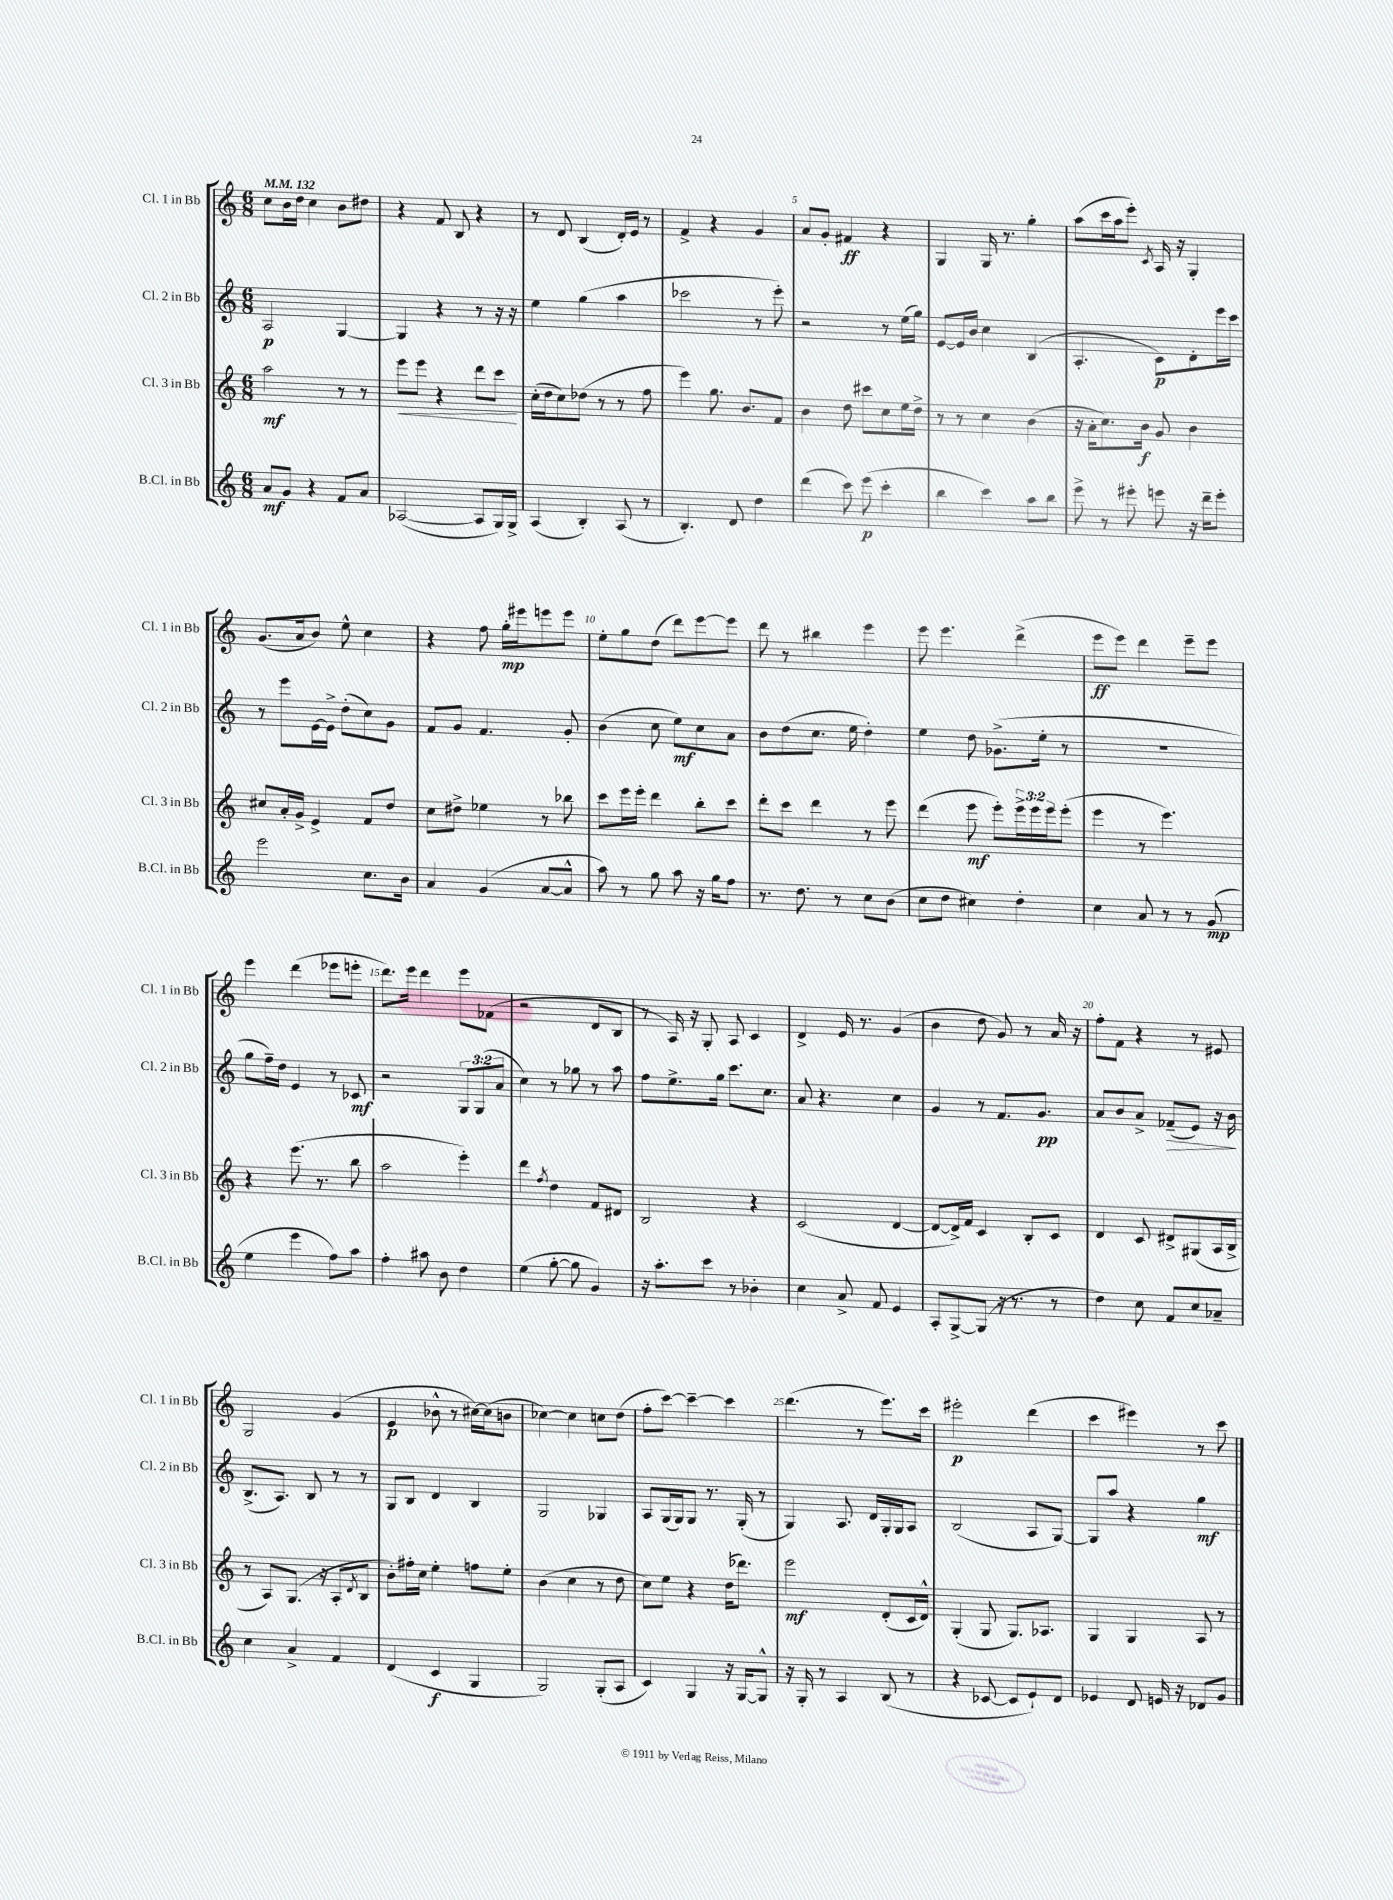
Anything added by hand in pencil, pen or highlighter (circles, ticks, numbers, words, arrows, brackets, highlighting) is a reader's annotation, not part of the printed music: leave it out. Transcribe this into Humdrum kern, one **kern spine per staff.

**kern	**dynam	**kern	**dynam	**kern	**dynam	**kern	**dynam
*part4	*part4	*part3	*part3	*part2	*part2	*part1	*part1
*staff4	*staff4	*staff3	*staff3	*staff2	*staff2	*staff1	*staff1
*I"B.Cl. in Bb	*	*I"Cl. 3 in Bb	*	*I"Cl. 2 in Bb	*	*I"Cl. 1 in Bb	*
*I'B.Cl. in Bb	*	*I'Cl. 3 in Bb	*	*I'Cl. 2 in Bb	*	*I'Cl. 1 in Bb	*
*clefG2	*	*clefG2	*	*clefG2	*	*clefG2	*
*k[]	*	*k[]	*	*k[]	*	*k[]	*
*M6/8	*	*M6/8	*	*M6/8	*	*M6/8	*
*MM132	*	*MM132	*	*MM132	*	*MM132	*
=1	=1	=1	=1	=1	=1	=1	=1
8a/L	mf	2aa\	mf	2A/	p	8cc\L	.
8g/J	.	.	.	.	.	16b\L	.
.	.	.	.	.	.	16dd\JJ	.
4r	.	.	.	.	.	4cc\	.
8f/L	.	8r	.	[4G/	.	8b\L	.
8a/J	.	8r	.	.	.	8dd#X\J	.
=2	=2	=2	=2	=2	=2	=2	=2
!	!	!	!LO:HP:b	!	!	!	!
([2A-X/	.	8eee\L	<	4G/]	.	4r	.
.	.	8eee\J	.	.	.	.	.
.	.	4r	.	4r	.	8f/	.
.	.	.	.	.	.	8B/	.
8A-/L]	.	8ddd\L	.	8r	.	4r	.
16G/L)	.	8ccc\J	.	16r	.	.	.
16G^/JJ	.	.	.	16r	.	.	.
.	.	.	[	.	.	.	.
=3	=3	=3	=3	=3	=3	=3	=3
(4A/	.	(16cc'\LL	.	4ee\	.	8r	.
.	.	16dd\J	.	.	.	.	.
.	.	8cc\)	.	.	.	8d/	.
4B'/)	.	(8dd-X\J	.	(4gg\	.	(4B/	.
.	.	8r	.	.	.	.	.
(8A/	.	8r	.	4aa\	.	16d'/LL)	.
.	.	.	.	.	.	16e/JJ	.
8r	.	8ff\	.	.	.	8r	.
=4	=4	=4	=4	=4	=4	=4	=4
4.B'/)	.	4eee\)	.	2ccc-X\	.	4f^/	.
.	.	8.gg\	.	.	.	4r	.
8d/	.	.	.	.	.	.	.
.	.	8.b/L	.	.	.	.	.
4dd\	.	.	.	8r	.	4g/	.
.	.	8f/J	.	8eee'\)	.	.	.
=5	=5	=5	=5	=5	=5	=5	=5
(4ddd\	.	4b\	.	2r	.	8a/L	.
.	.	.	.	.	.	8g'/J	.
8ccc\)	.	8dd\	.	.	.	4f#X/	ff
(8eee\	p	8ccc#X\L	.	.	.	.	.
4ccc'\	.	8cc\	.	8r	.	4r	.
.	.	16ee\L	.	(16ee\LL	.	.	.
.	.	16dd^\JJ	.	16gg\JJ)	.	.	.
=6	=6	=6	=6	=6	=6	=6	=6
4bb\	.	8r	.	[8e/L	.	4G/	.
.	.	8r	.	16e/L]	.	.	.
.	.	.	.	16b/JJ	.	.	.
4ccc\)	.	4cc\	.	4cc\	.	16G/	.
.	.	.	.	.	.	8.r	.
8aa\L	.	(4b\	.	(4B/	.	4gg'\	.
8bb\J	.	.	.	.	.	.	.
=7	=7	=7	=7	=7	=7	=7	=7
8eee^\	.	16r	.	4.A'/	.	(8aa\L	.
.	.	16a'\KL	.	.	.	.	.
8r	.	8.cc\)	.	.	.	16ccc\L	.
.	.	.	.	.	.	16aa\J	.
8eee#X'\	.	.	.	.	.	8eee'\J)	.
.	.	16b\Jk	f	.	.	.	.
.	.	.	.	.	.	8qc/	.
8eeen\	.	8g/	.	8c\L)	p	16A/	.
.	.	.	.	.	.	16r	.
16r	.	4b\	.	8d'\	.	4G'/	.
16ddd~\KL	.	.	.	.	.	.	.
8eee'\J	.	.	.	16eee\L	.	.	.
.	.	.	.	16ccc\JJ	.	.	.
!!LO:LB:g=z
=8	=8	=8	=8	=8	=8	=8	=8
2eee\	.	8cc#X/L	.	8r	.	(8.g/L	.
.	.	16a'/L	.	8eee\L	.	.	.
.	.	16g^/JJ	.	.	.	16a/k	.
.	.	4e^/	.	[16e\L	.	8b/J)	.
.	.	.	.	16e^\JJ]	.	.	.
.	.	.	.	(8dd'\L	.	8ee^^\	.
8.cc\L	.	8f/L	.	8cc\)	.	4cc\	.
.	.	8dd/J	.	8g\J	.	.	.
16b\Jk	.	.	.	.	.	.	.
=9	=9	=9	=9	=9	=9	=9	=9
4a/	.	8cc\L	.	8f/L	.	4r	.
.	.	8dd#X^\J	.	8g/J	.	.	.
(4g/	.	4ee-X\	.	4.f/	.	8ff\	.
.	.	.	.	.	.	16gg'\LL	mp
.	.	.	.	.	.	16eee#X\J	.
[8a/L	.	8r	.	.	.	8eeen\	.
8a^^/J]	.	8bb-X\	.	8g'/	.	8eee\J	.
=10	=10	=10	=10	=10	=10	=10	=10
8aa\)	.	8ccc\L	.	(4b\	.	8ee'\L	.
8r	.	16eee\L	.	.	.	8gg\	.
.	.	16eee'\JJ	.	.	.	.	.
8gg\	.	4ddd\	.	8cc\	.	(8dd\J	.
8aa\	.	.	.	8ee\L)	mf	8ddd\L)	.
16r	.	8bb'\L	.	8cc\	.	[8eee\	.
16gg\KL	.	.	.	.	.	.	.
8ff\J	.	8ccc\J	.	8a\J	.	8eee\J]	.
=11	=11	=11	=11	=11	=11	=11	=11
8.r	.	8ddd'\L	.	8b\L	.	8ddd\	.
.	.	8ccc\J	.	(8dd\	.	8r	.
8.dd\	.	.	.	.	.	.	.
.	.	4ddd\	.	8.cc\J	.	4bb#X\	.
8r	.	.	.	.	.	.	.
.	.	.	.	16ee\	.	.	.
8cc\L	.	8r	.	4dd'\)	.	4eee\	.
(8b\J	.	8eee\	.	.	.	.	.
=12	=12	=12	=12	=12	=12	=12	=12
8cc\L	.	(4ddd\	.	4ee\	.	8eee\	.
8dd\J	.	.	.	.	.	4.eee\	.
4cc#X\)	.	8eee\	mf	8dd\	.	.	.
.	.	8eee'\L)	.	(8.g-X^\L	.	.	.
4dd'\	.	24eee^\L	.	.	.	(4ddd^\	.
.	.	24eee\	.	.	.	.	.
.	.	.	.	16ee'\Jk	.	.	.
.	.	24eee\J	.	.	.	.	.
.	.	(8eee'\J	.	8r	.	.	.
=13	=13	=13	=13	=13	=13	=13	=13
4cc\	.	4eee\	.	2.r	.	8eee\L	ff
.	.	.	.	.	.	8eee\J)	.
8a/	.	8r	.	.	.	4ddd\	.
8r	.	4.eee\)	.	.	.	.	.
8r	.	.	.	.	.	8eee~\L	.
(8g/	mp	.	.	.	.	8eee\J	.
!!LO:LB:g=z
=14	=14	=14	=14	=14	=14	=14	=14
4ee\	.	4r	.	8gg\L	.	4eee\	.
.	.	.	.	16ff~\L)	.	.	.
.	.	.	.	16dd\JJ	.	.	.
4eee\	.	(8.eee\	.	4e/	.	(4ddd\	.
.	.	8.r	.	.	.	.	.
8ff\L)	.	.	.	8r	.	8eee-X\L	.
8aa\J	.	8bb\	.	8c-X/	mf	8eeen'\J	.
=15	=15	=15	=15	=15	=15	=15	=15
4ff'\	.	2aa\	.	2r	.	8.ddd\L)	.
.	.	.	.	.	.	16eee\Jk	.
8aa#X\	.	.	.	.	.	4ddd\	.
8b\	.	.	.	.	.	.	.
4dd\	.	4eee'\)	.	12G/L	.	8eee\L	.
.	.	.	.	(12G/	.	.	.
.	.	.	.	.	.	(8f-X\J	.
.	.	.	.	12a/J	.	.	.
=16	=16	=16	=16	=16	=16	=16	=16
(4ee\	.	4ddd\	.	4cc\)	.	2r	.
.	.	8qff/	.	.	.	.	.
[8gg'\	.	4dd\	.	8r	.	.	.
8gg\]	.	.	.	8gg-X\	.	.	.
4g/)	.	8f/L	.	8r	.	8d/L	.
.	.	8d#X/J	.	8aa\	.	8B/J	.
=17	=17	=17	=17	=17	=17	=17	=17
16r	.	2B/	.	8ff\L	.	8r	.
8.aa'\L	.	.	.	.	.	.	.
.	.	.	.	8.ee^\	.	16A/)	.
.	.	.	.	.	.	16r	.
8ccc\J	.	.	.	.	.	8G'/	.
.	.	.	.	16gg\Jk	.	.	.
8r	.	.	.	8.ccc\L	.	8A/	.
4b-X'\	.	4r	.	.	.	4c/	.
.	.	.	.	8.cc\J	.	.	.
=18	=18	=18	=18	=18	=18	=18	=18
4cc\	.	(2c/	.	8a/	.	4d^/	.
.	.	.	.	4.r	.	.	.
8a^/	.	.	.	.	.	16e/	.
.	.	.	.	.	.	8.r	.
8f/	.	.	.	.	.	.	.
4e/	.	[4d/	.	4cc\	.	(4g/	.
=19	=19	=19	=19	=19	=19	=19	=19
8A'/L	.	8d/L_	.	4g/	.	4b\	.
[8G^/	.	16d^/L])	.	.	.	.	.
.	.	16f/JJ	.	.	.	.	.
(8G/J]	.	4c/	.	8r	.	8dd\	.
16r	.	.	.	8.f/L	.	8g/)	.
8.r	.	.	.	.	.	.	.
.	.	8B'/L	.	.	.	8r	.
.	.	.	.	8.g/J	pp	.	.
8r	.	8c/J	.	.	.	16a/	.
.	.	.	.	.	.	16r	.
=20	=20	=20	=20	=20	=20	=20	=20
4dd\)	.	4d/	.	8a/L	.	8ff'\L	.
.	.	.	.	8b/	.	8f\J	.
8cc\	.	8c/	.	8a^/J	.	4r	.
!	!	!	!	!	!LO:HP:b	!	!
8f/L	.	8d#X^/L	.	(8f-X~/L	>	.	.
8cc/	.	(8G#X/	.	8e/J)	.	8r	.
8a-X~/J	.	16A/L	.	16r	.	8e#X/	.
.	.	16B^/JJ	.	16b\	.	.	.
.	.	.	.	.	]	.	.
!!LO:LB:g=z
=21	=21	=21	=21	=21	=21	=21	=21
4cc\	.	8r	.	(8.B^/L	.	2G/	.
.	.	8A/L)	.	.	.	.	.
.	.	.	.	8.A/J)	.	.	.
4a^/	.	(8.G/J	.	.	.	.	.
.	.	.	.	8B/	.	.	.
.	.	16r	.	.	.	.	.
4f/	.	8A'/L	.	8r	.	(4g/	.
.	.	8qd/	.	.	.	.	.
.	.	8B/J	.	8r	.	.	.
=22	=22	=22	=22	=22	=22	=22	=22
(4d/	.	8b'\L)	.	8G/L	.	4e/	p
.	.	16ff#X'\L	.	8B/J	.	.	.
.	.	16cc\JJ	.	.	.	.	.
4c/	f	4ee'\	.	4d/	.	8b-X^^\	.
.	.	.	.	.	.	8r	.
4G/	.	8ffn\L	.	4B/	.	[16cc#X\LL)	.
.	.	.	.	.	.	(16cc#\J]	.
.	.	8ee'\J	.	.	.	8bn\J	.
=23	=23	=23	=23	=23	=23	=23	=23
2G/)	.	(4b\	.	2G/	.	[4cc-X\)	.
.	.	4cc\	.	.	.	4cc-\]	.
(8G'/L	.	8r	.	4G-X/	.	8ccn\L	.
8A/J	.	8dd\	.	.	.	(8dd\J	.
=24	=24	=24	=24	=24	=24	=24	=24
4c/)	.	8cc\L)	.	8A/L	.	8ff'\L	.
.	.	8ee\J	.	(16G/L	.	[8ccc\J)	.
.	.	.	.	16G/J)	.	.	.
4G/	.	4r	.	8G/J	.	4ccc~\_	.
.	.	.	.	8.r	.	.	.
16r	.	(16dd\KL	.	.	.	4ccc\]	.
[16G/KL	.	8.ddd-X\J)	.	(16G'/	.	.	.
8G^^/J]	.	.	.	8r	.	.	.
=25	=25	=25	=25	=25	=25	=25	=25
16r	.	2eee\	mf	4G/)	.	(4.ddd\	.
16G'/	.	.	.	.	.	.	.
8r	.	.	.	.	.	.	.
4A/	.	.	.	8.A/	.	.	.
.	.	.	.	.	.	8r	.
.	.	.	.	16d/LL	.	.	.
(8B/	.	(8d'/L	.	16G'/	.	8.eee\L)	.
.	.	.	.	16G/J	.	.	.
8r	.	16c/L	.	8A/J	.	.	.
.	.	16d^^/JJ)	.	.	.	16ccc\Jk	.
=26	=26	=26	=26	=26	=26	=26	=26
4r	.	(4G'/	.	(2B/	.	2eee#X'\	p
[8c-X/	.	8G/	.	.	.	.	.
8c-/L]	.	8.G/L)	.	.	.	.	.
8e`/)	.	.	.	8A/L	.	(4ddd\	.
.	.	8.A-X/J	.	.	.	.	.
8d/J	.	.	.	[8G/J)	.	.	.
=27	=27	=27	=27	=27	=27	=27	=27
4e-X/	.	4G/	.	8G/L]	.	4ccc\	.
.	.	.	.	8aa/J	.	.	.
8d/	.	4G/	.	4r	.	4eee#X\)	.
16en/	.	.	.	.	.	.	.
16r	.	.	.	.	.	.	.
8d-X/L	.	8A/	.	4gg\	mf	8r	.
8g/J	.	8r	.	.	.	8ccc\	.
==	==	==	==	==	==	==	==
*-	*-	*-	*-	*-	*-	*-	*-
